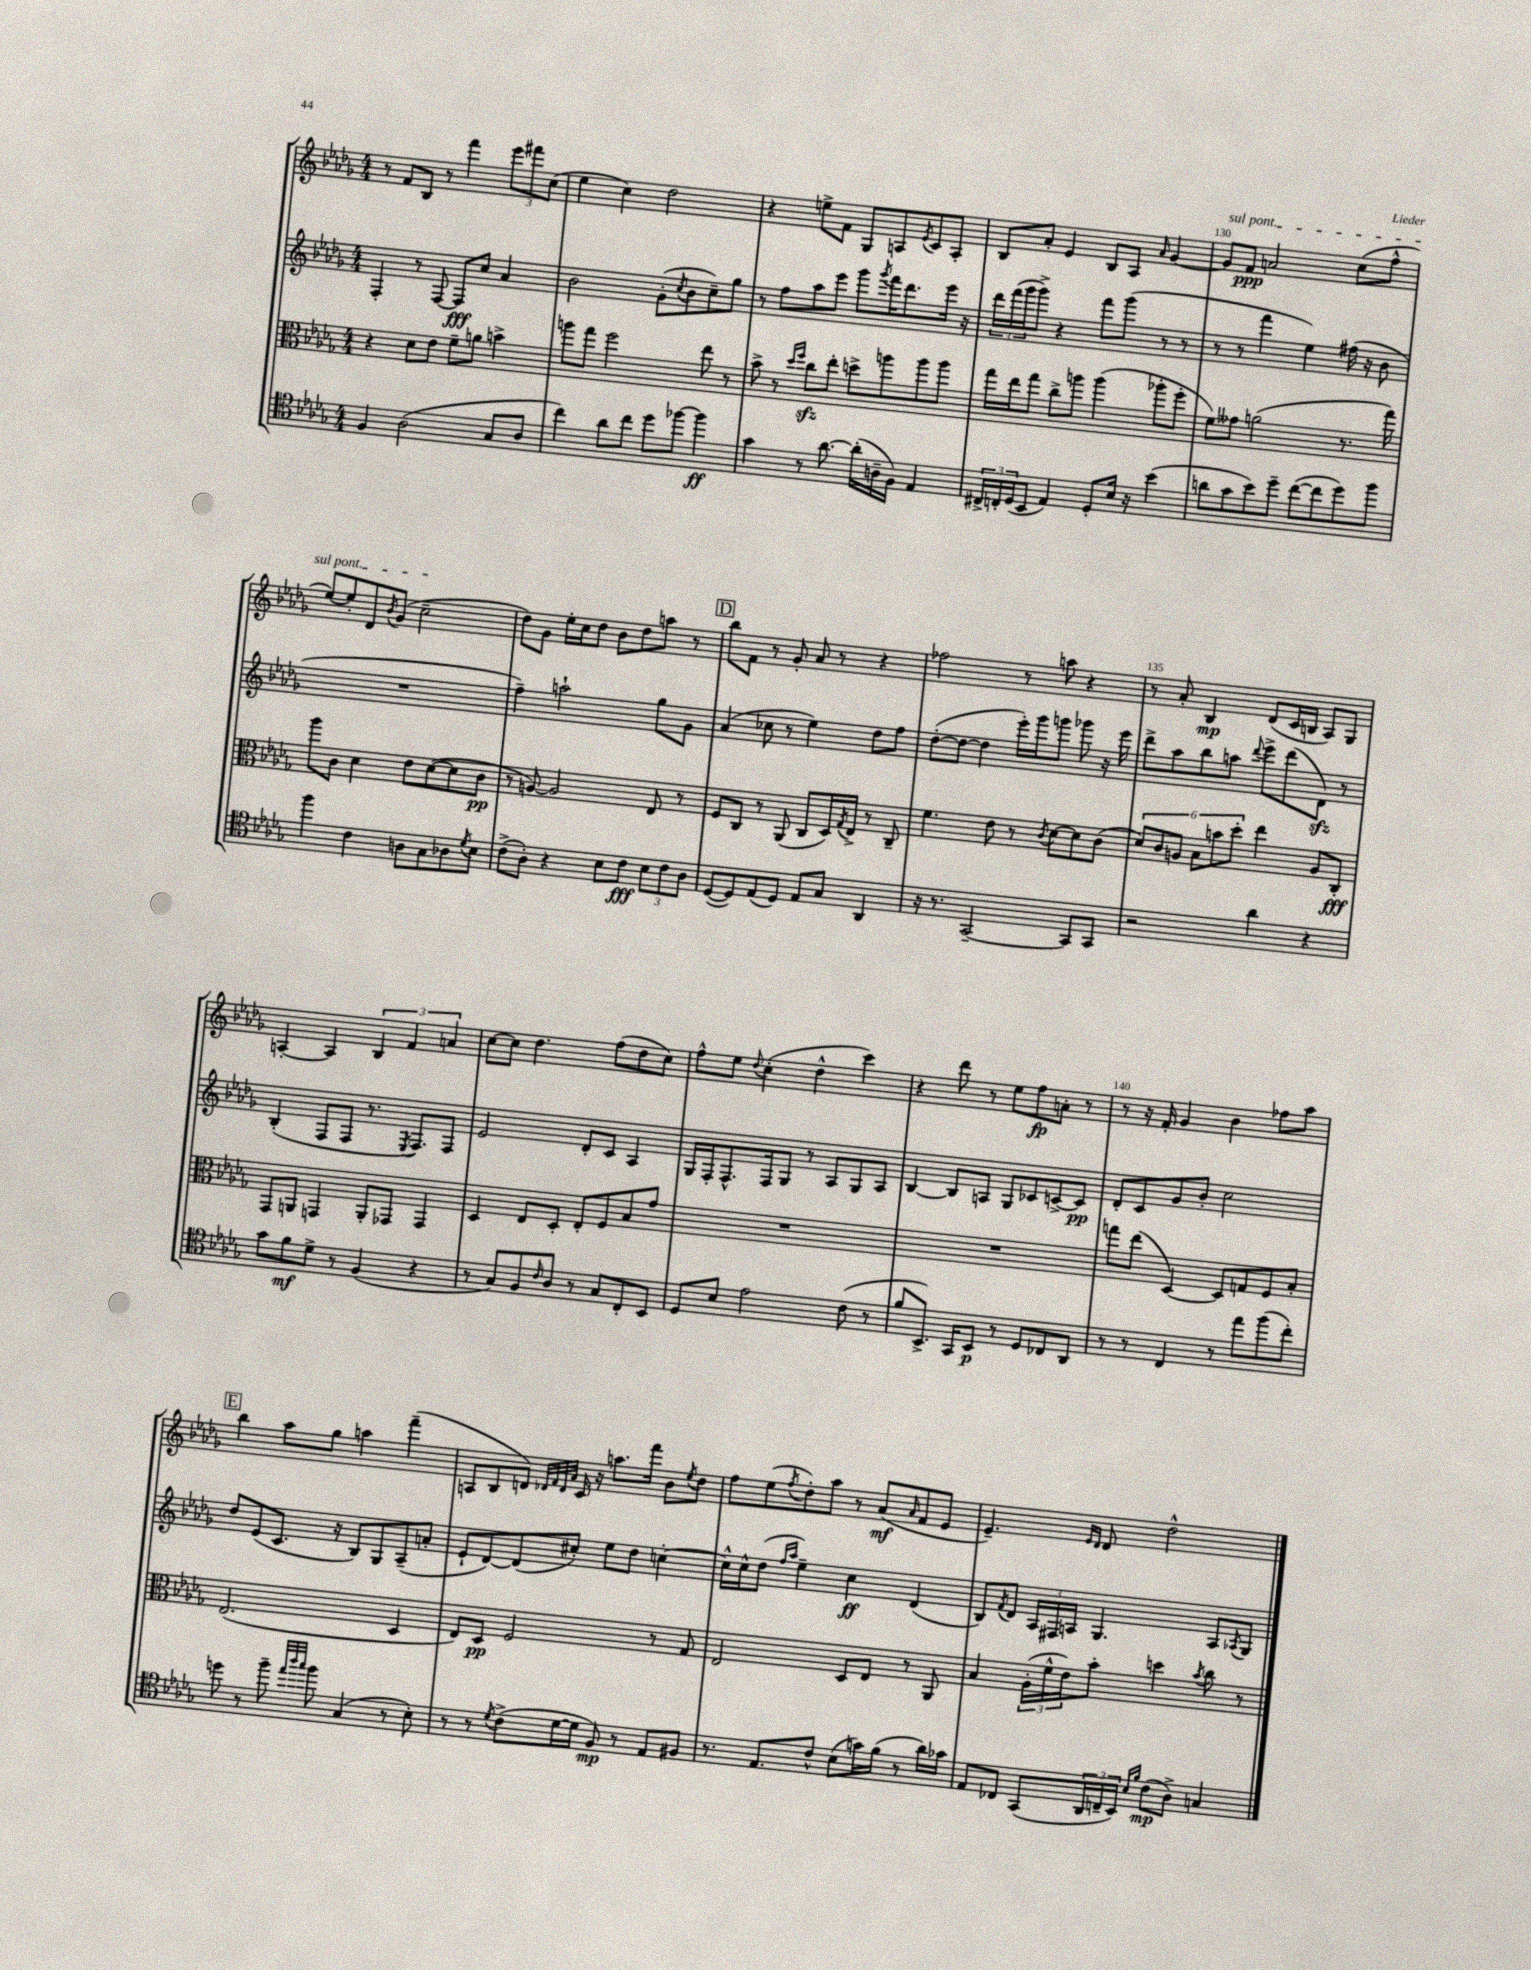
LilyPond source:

<<
\new StaffGroup <<
\new Staff = "s0" {
    \clef treble \key des \major \numericTimeSignature \time 4/4
    r8 f'8 bes8 r8 f'''4 \tuplet 3/2 { ees'''8 fis'''8 c''8( } |
    ees''4 c''4) des''2 |
    r4 e''8-> f'8 ges8 a8 \acciaccatura { ees'8 } c'8 a8-. |
    bes8 aes'8-. ees'4 bes8 aes8 \grace { aes'16 } ges'4~ |
    \once \override TextSpanner.bound-details.left.text = \markup { \italic "sul pont." } ges'8\startTextSpan f'8\ppp a'2 c''8( f''8-^ |
    ees''8~) ees''8-. des'8 \acciaccatura { bes'8 } ges'8( c''2--\stopTextSpan |
    des''8) ges'8 ees''16-. c''16 des''8 bes'8 des''8 a''8 r8 |
    \mark \markup { \box "D" } bes''8 f'8 r8 ges'8-. aes'8 r8 r4 |
    fes''2 r8 a''8 r4 |
    r8 aes'8-. bes4\mp des'8( c'16 b16 aes8) ges8 |
    a4~-. a4 \tuplet 3/2 { bes4 f'4 a'4 } |
    c''8~ c''8 des''4. f''8( des''8 c''8) |
    f''8-^ ees''8 \appoggiatura { des''8 } c''4-.( des''4-^ c'''4) |
    r4 des'''8 r8 ees''8 f''8\fp a'8-. r8 |
    r8 r16 f'16-. ges'4 bes'4 fes''8 aes''8 |
    \mark \markup { \box "E" } bes''4 aes''8 ges''8 a''4 f'''4--( |
    a8 bes8 d'8) \grace { des'32 f'32 des'32 aes'32 } c'16 r16 a''8. f'''16 bes'8 \acciaccatura { ees''8 } des''8 |
    f''8 ees''8( \acciaccatura { f''8 } des''8-.) aes''8 r8 aes'8\mf( \grace { aes'16 } f'8 ees'8 |
    ees'4.--) \grace { ees'16 des'16 } des'8 des''2-^ \bar "|." |
}
\new Staff = "s1" {
    \clef treble \key des \major \numericTimeSignature \time 4/4
    f4-. r8 f8~ f8\fff c''8 aes'4 |
    bes'2 ges'8-.( \acciaccatura { c''8 } bes'8 c''8--) ges''8 |
    r8 f''8 aes''8 ees'''8 ges'''8 \acciaccatura { ges'''8 } f'''16 des'''8. ees'''16 r16 |
    \tuplet 3/2 { des'''16 f'''16( ges'''16 } ges'''8->) r4 f'''8 ges'''8( r8 r8 |
    r8 r8 f'''4 ees''4) fis''16( r16 bes'8 |
    R1 |
    f''4--) a''2-! ges''8 ges'8 |
    \mark \markup { \box "D" } aes'4( ces''8 r8 ees''4) des''8 f''8 |
    des''8~-.( des''8~ des''4 ees'''16-.) ges'''16 g'''8 ges'''8 r16 ees'''16 |
    des'''8-> aes''8 bes''8 a''8 \appoggiatura { des'''8 } ees'''8-> des'''8( des'8\sfz) r8 |
    bes4-.( f8 f8 r8. \acciaccatura { ees8 } f8.) f8 |
    ees'2 des'8-. c'8 aes4 |
    ges16 f16-. f8.-^ f16 ges8 r8 aes8 ges8 aes8 |
    bes4~ bes8 a8 ges8 ces'8 c'8~-> c'8\pp |
    des'8-. c'8 ges'8 bes'8-. c''2 |
    \mark \markup { \box "E" } des''8 ees'8( c'8. r16 bes8) ges8 aes8--( a'8-. |
    ees'8-! des'8~) des'8( cis''8-.) ees''8 des''8 c''4~-. |
    c''16-^ c''16-^ des''8( \grace { f''16 aes''16 } ees''4--) c''4\ff des'4( |
    bes8) \acciaccatura { f'8 } des'8 \tuplet 3/2 { aes16 fis16 a16 } ges4. a8 \acciaccatura { aes8 } ges8 \bar "|." |
}
\new Staff = "s2" {
    \clef alto \key des \major \numericTimeSignature \time 4/4
    r4 des'8 ees'8 f'8-- a'8 b'4-> |
    a''8 ges''8 f''2 ees''8 r8 |
    bes'8-> r8 \grace { des''16 f''16 } c''8\sfz ees''8-. d''8-> a''8 a''8 a''8 |
    ges''16 ees''16 ges''8 c''8-> a''8 a''4( aes''8-. f''8-. |
    f'8) geses'8 a'2( r8. ges''16) |
    aes''8 c'8 des'4 ees'8 des'8~( des'8 c'8\pp |
    r8 a8~) a2 ees8 r8 |
    \mark \markup { \box "D" } f8 c8 r8 aes,8( c8 des16) \acciaccatura { ges8 } ees16-> r8 c8-- |
    f'4. ees'8 r8 \acciaccatura { c'8 } des'8~ des'8 c'8( |
    \tuplet 6/4 { des'8) c'8 a8 bes8 b'8 des''8-. } ees''4 a8 c8-.\fff |
    ges,8 a,8 g,4 a,8-. ges,8 ges,4 |
    des4 ees8 des8-. ees8-. f8 bes8 ges'8 |
    R1 |
    R1 |
    g''8 ees''8( des4~) des8 g8 f8 bes8-. |
    \mark \markup { \box "E" } ees2.( des4 |
    ees8) des8\pp f2 r8 ges8 |
    ees2 des8 ees8 r8 aes,8 |
    bes4 \tuplet 3/2 { aes16-.( f'16-^ ees'16) } bes'8-. d''4 \acciaccatura { bes'8 } c''8 r8 \bar "|." |
}
\new Staff = "s3" {
    \clef tenor \key des \major \numericTimeSignature \time 4/4
    f4 aes2( ges8 aes8 |
    c''4) aes'8 c''8 des''8 fes''8~ fes''4\ff |
    ges'4 r8 aes'8.~ aes'16-.( a16-- f16) ees4 |
    \tuplet 3/2 { cis16-> c16-. des16( } bes,8 ees4) des8-. bes16 r16 bes'4( |
    a'8 ges'8 bes'8) des''8-- c''8~( c''8 des''8) f''8 |
    f''4 c'4 a8 ges8 aes8 \acciaccatura { des'8 } bes8 |
    c'8->( aes8-.) r4 bes8 c'8\fff \tuplet 3/2 { bes8 c'8 aes8 } |
    \mark \markup { \box "D" } des8~( des8) ees8( des8) ees8 ges8 aes,4 |
    r16 r8. ges,2~-- ges,8 ges,8 |
    r2 aes'4 r4 |
    ges'8 f'8\mf des'8-> r8 f4( r4 |
    r8 ges8) f8 \grace { c'16 } aes8 r8 ges8 c8-. bes,8 |
    des8 bes8 ees'2 c'8( r8 |
    f'8 bes,8.->) ges,16 bes,8\p r8 des8 ces8 aes,8 |
    r8 r8 c4 r8 ees''8 f''8( c''8-.) |
    \mark \markup { \box "E" } d''8 r8 f''8-- \grace { ees''32 aes''32 ges''32 } f''8 ges4( r8 bes8-.) |
    r8 r8 \acciaccatura { des'8 } c'8->( des'16~ des'16 f8\mp) r8 ees8 fis8 |
    r8. ees8. c'8-^ bes8( g'16) f'16( r8 aes'16) ges'16 |
    ees8 ces8 ges,8( \tuplet 3/2 { aes,16 c16-- bes,16) } \grace { bes16 f'16 } c'8\mp( aes8->) g4 \bar "|." |
}
>>
>>
\layout { \context { \Score currentBarNumber = #126 \override BarNumber.break-visibility = ##(#f #t #t) barNumberVisibility = #(every-nth-bar-number-visible 5) } }
